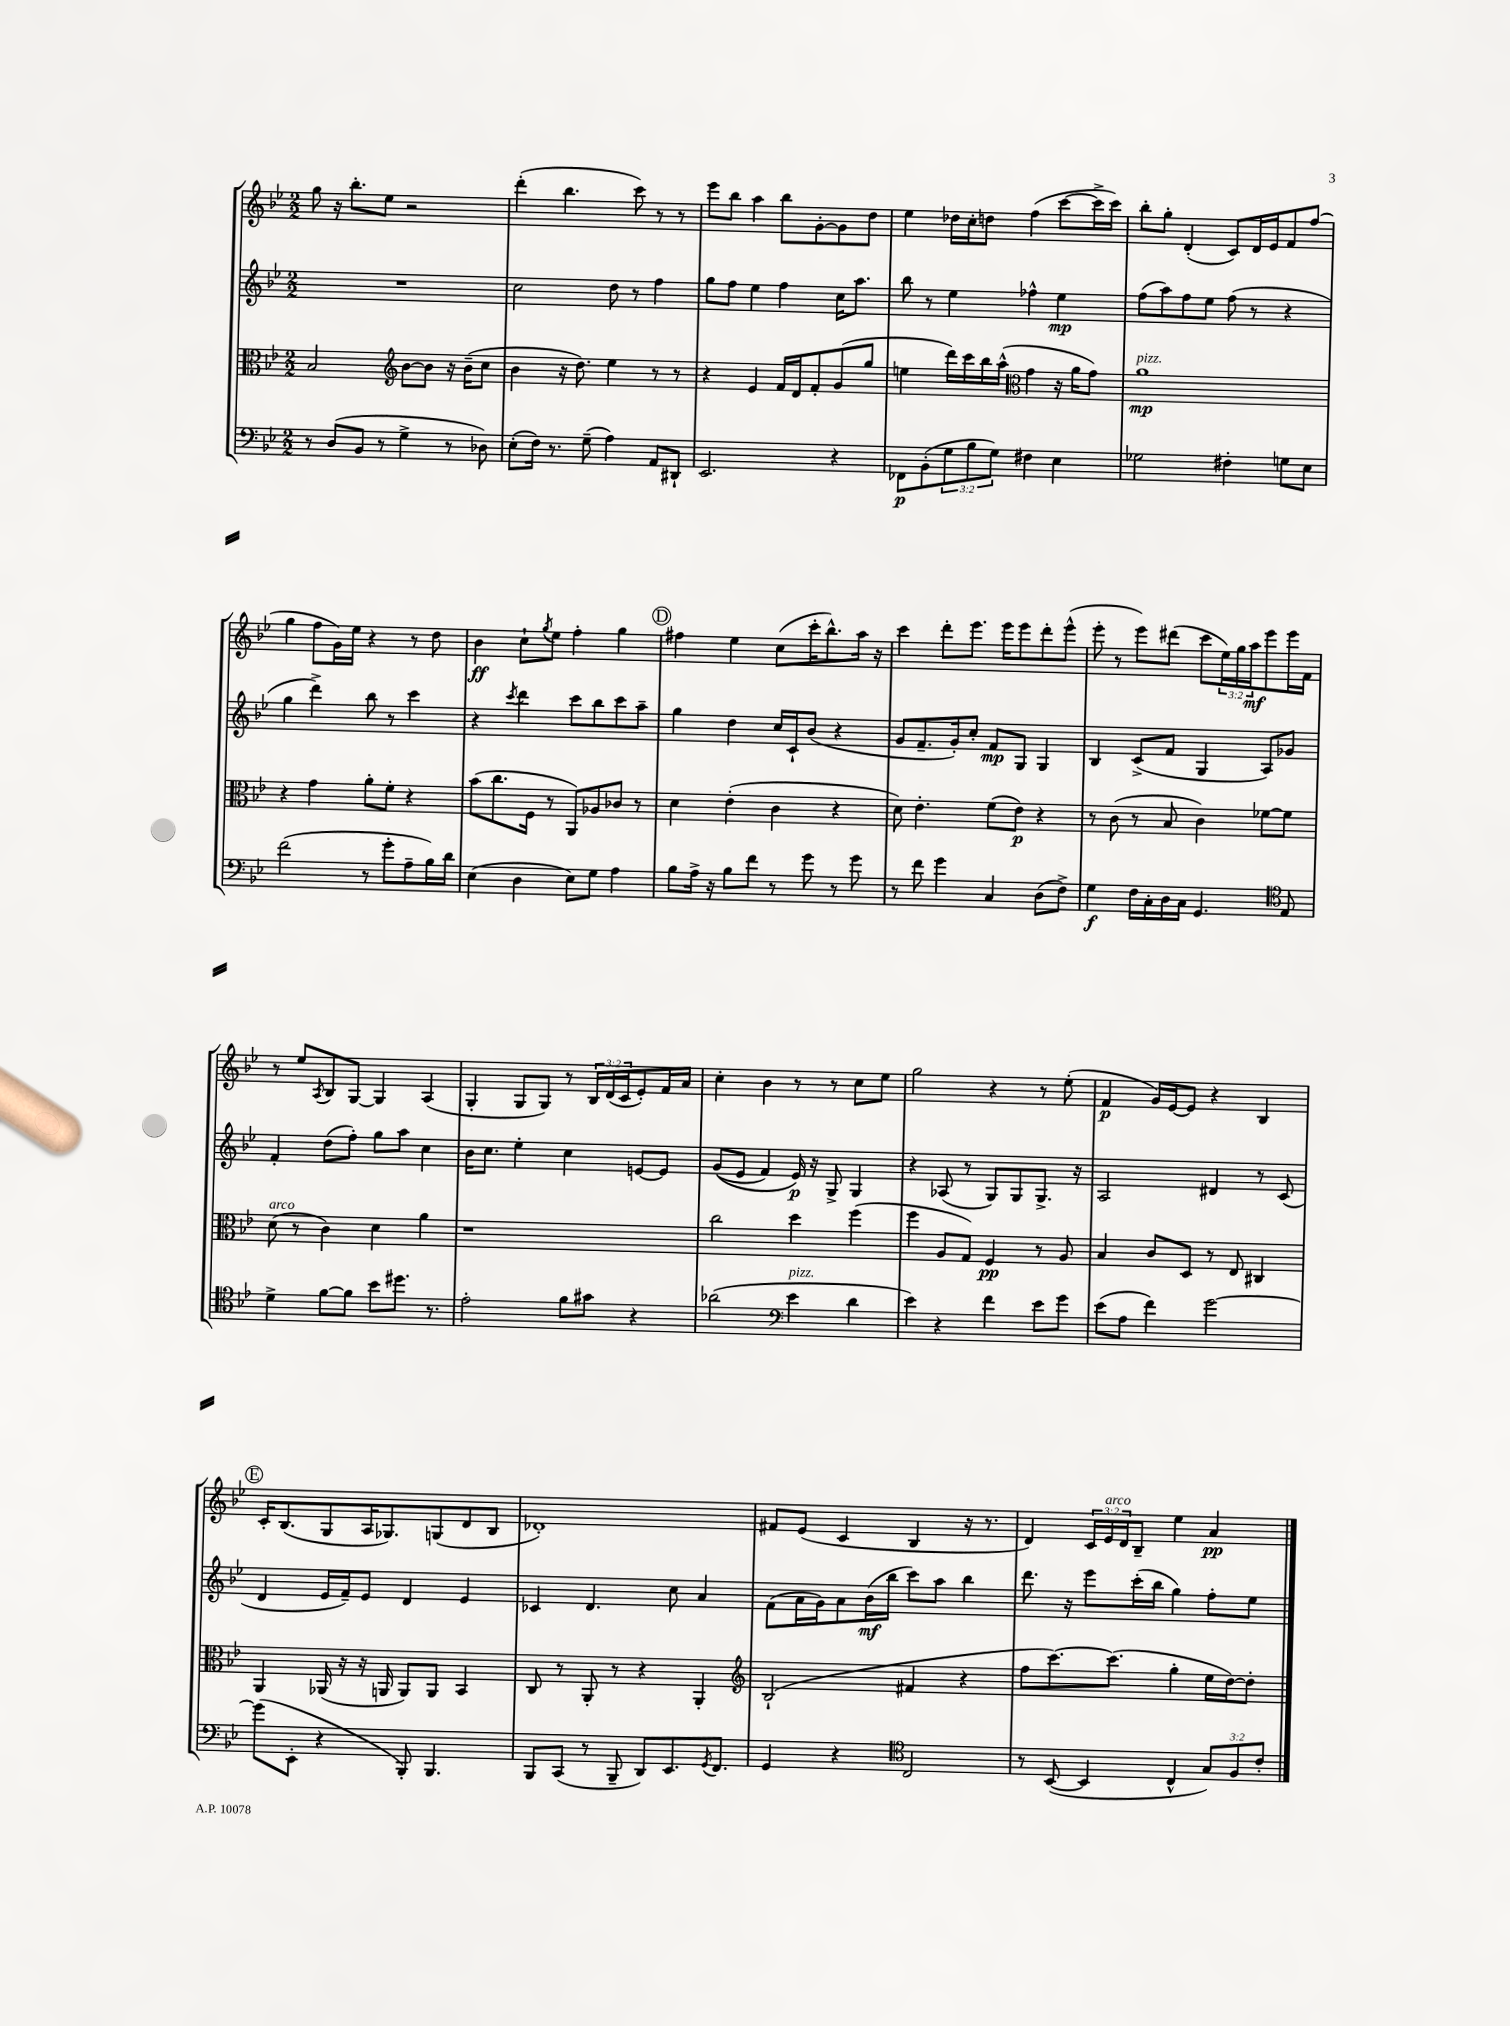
<<
\new StaffGroup <<
\new Staff = "s0" {
    \clef treble \key bes \major \numericTimeSignature \time 2/2 \override Staff.TupletNumber.text = #tuplet-number::calc-fraction-text
    g''8 r16 bes''8.-. ees''8 r2 |
    d'''4-.( bes''4. c'''8) r8 r8 |
    ees'''8 bes''8 a''4 bes''8 g'8~-. g'8 d''8 |
    ees''4 des''16 c''16-. d''8 f''4( c'''8~ c'''16-> c'''16) |
    bes''8-. g''8-. d'4-.( c'8) d'16 ees'16 f'8 f''8( |
    g''4 f''8 g'16) ees''16 r4 r8 d''8 |
    bes'4\ff c''8-! \acciaccatura { g''8 } ees''8 f''4-. g''4 |
    \mark \markup { \circle "D" } fis''4 ees''4 c''8( c'''16-. bes''8.-^) a''16 r16 |
    c'''4 d'''8-. ees'''8. ees'''16 ees'''8 d'''8-. ees'''8-^( |
    ees'''8-. r8 ees'''8) dis'''8( c'''8 \tuplet 3/2 { ees''16) g''16 a''16\mf } ees'''8 ees'''16 f'16 |
    r8 ees''8 \acciaccatura { a8 } bes8 g8~ g4 a4( |
    g4-. g8 g8) r8 \tuplet 3/2 { bes16 d'16( c'16 } ees'8-.) f'16 a'16 |
    c''4-. bes'4 r8 r8 c''8 ees''8 |
    g''2 r4 r8 ees''8-.( |
    f'4\p g'16) ees'16~ ees'8 r4 bes4 |
    \mark \markup { \circle "E" } c'16-. bes8.( g8 a16 ges8.) g8( d'8 bes8 |
    des'1-.) |
    fis'8 ees'8( c'4 bes4 r16 r8. |
    d'4) \tuplet 3/2 { c'16 ees'16^\markup { \italic "arco" } d'16 } bes8-- ees''4 a'4\pp \bar "|." |
}
\new Staff = "s1" {
    \clef treble \key bes \major \numericTimeSignature \time 2/2
    R1 |
    c''2 d''8 r8 f''4 |
    g''8 f''8 ees''4 f''4 c''16 a''8. |
    bes''8 r8 ees''4 fes''4-^ ees''4\mp |
    f''8( a''8) f''8 ees''8 f''8( r8 r4 |
    g''4 d'''4->) bes''8 r8 c'''4 |
    r4 \acciaccatura { c'''8 } d'''4 c'''8 bes''8 c'''8 a''8-- |
    \mark \markup { \circle "D" } g''4 d''4 c''16 c'16-! bes'8( r4 |
    g'8 f'8.-- g'16-.) c''8-. f'8\mp g8 g4 |
    bes4 c'8->( f'8 g4 a8) ges'8 |
    f'4-. d''8( f''8-.) g''8 a''8 c''4 |
    bes'16 c''8. ees''4-. c''4 e'8~ e'8 |
    g'8(\( ees'8 f'4) ees'16\p\) r16 g8-> g4 |
    r4 aes8( r8 g8) g8 g8.-> r16 |
    a2 dis'4 r8 c'8( |
    \mark \markup { \circle "E" } d'4 ees'16 f'16--) ees'8 d'4 ees'4 |
    ces'4 d'4. c''8 a'4 |
    f'8( a'16 g'16) a'8 bes'16\mf( bes''16 c'''8) a''8 bes''4 |
    d'''8. r16 ees'''8 c'''16-.( bes''16 g''4) f''8-. ees''8 \bar "|." |
}
\new Staff = "s2" {
    \clef alto \key bes \major \numericTimeSignature \time 2/2
    bes2 \clef treble bes'8~ bes'8 r16 bes'16--( c''8 |
    bes'4 r16 d''8.) ees''4 r8 r8 |
    r4 ees'4 f'16 d'16 f'8-. g'8( g''8 |
    e''4 d'''16) c'''16 bes''16 a''16-^( \clef alto g'4 r16 a'16 g'8) |
    a'1\mp^\markup { \italic "pizz." } |
    r4 g'4 a'8-. f'8-. r4 |
    bes'8( c''8. f16 r8 a,8) aes8 ces'8 r8 |
    \mark \markup { \circle "D" } d'4 ees'4-.( c'4 r4 |
    d'8) ees'4.-. f'8( ees'8\p) r4 |
    r8 c'8( r8 bes8 c'4) fes'8~ fes'8 |
    d'8^\markup { \italic "arco" }( r8 c'4) d'4 a'4 |
    r1 |
    c''2 d''4 f''4( |
    f''4 a8 g8) f4\pp r8 a8 |
    bes4 c'8 d8 r8 ees8 cis4 |
    \mark \markup { \circle "E" } a,4 aes,16( r16 r16 a,16 a,8) a,8 bes,4 |
    c8 r8 a,8-. r8 r4 a,4-. |
    \clef treble bes2-!( fis'4 r4 |
    f''8 c'''8.~) c'''8.( g''4-. ees''16 d''16~) d''8-. \bar "|." |
}
\new Staff = "s3" {
    \clef bass \key bes \major \numericTimeSignature \time 2/2 \override Staff.TupletNumber.text = #tuplet-number::calc-fraction-text
    r8 d8( bes,8 r8 g4-> r8 des8) |
    ees8-.( f16) r8. g8--( a4) a,8 dis,8-! |
    ees,2. r4 |
    fes,8\p bes,8-.( \tuplet 3/2 { g8 bes8 g8) } fis4 ees4 |
    ges2 fis4-. g8 ees8 |
    f'2( r8 g'8-. a8-- bes16) d'16 |
    ees4( d4 ees8) g8 a4 |
    \mark \markup { \circle "D" } bes8 a16-> r16 bes8 f'8 r8 g'8 r8 g'8 |
    r8 f'8 g'4 c4 d8( f8->) |
    g4\f f16 c16-. d16 c16 g,4. \clef tenor ees8 |
    d'4-> f'8~ f'8 bes'8 dis''8. r8. |
    ees'2-. f'8 gis'8 r4 |
    aes'2( \clef bass ees'4^\markup { \italic "pizz." } d'4 |
    ees'4) r4 f'4 ees'8 g'8 |
    ees'8( a8 f'4) g'2~ |
    \mark \markup { \circle "E" } g'8( ees,8-. r4 bes,,8-.) bes,,4. |
    bes,,8 c,8( r8 bes,,8-- d,8) ees,8. \acciaccatura { g,8 } f,8. |
    g,4 r4 \clef tenor c2 |
    r8 bes,8~( bes,4 c4-^ \tuplet 3/2 { g8) f8 c'8-. } \bar "|." |
}
>>
>>
\layout { \context { \Score \remove "Bar_number_engraver" } }
